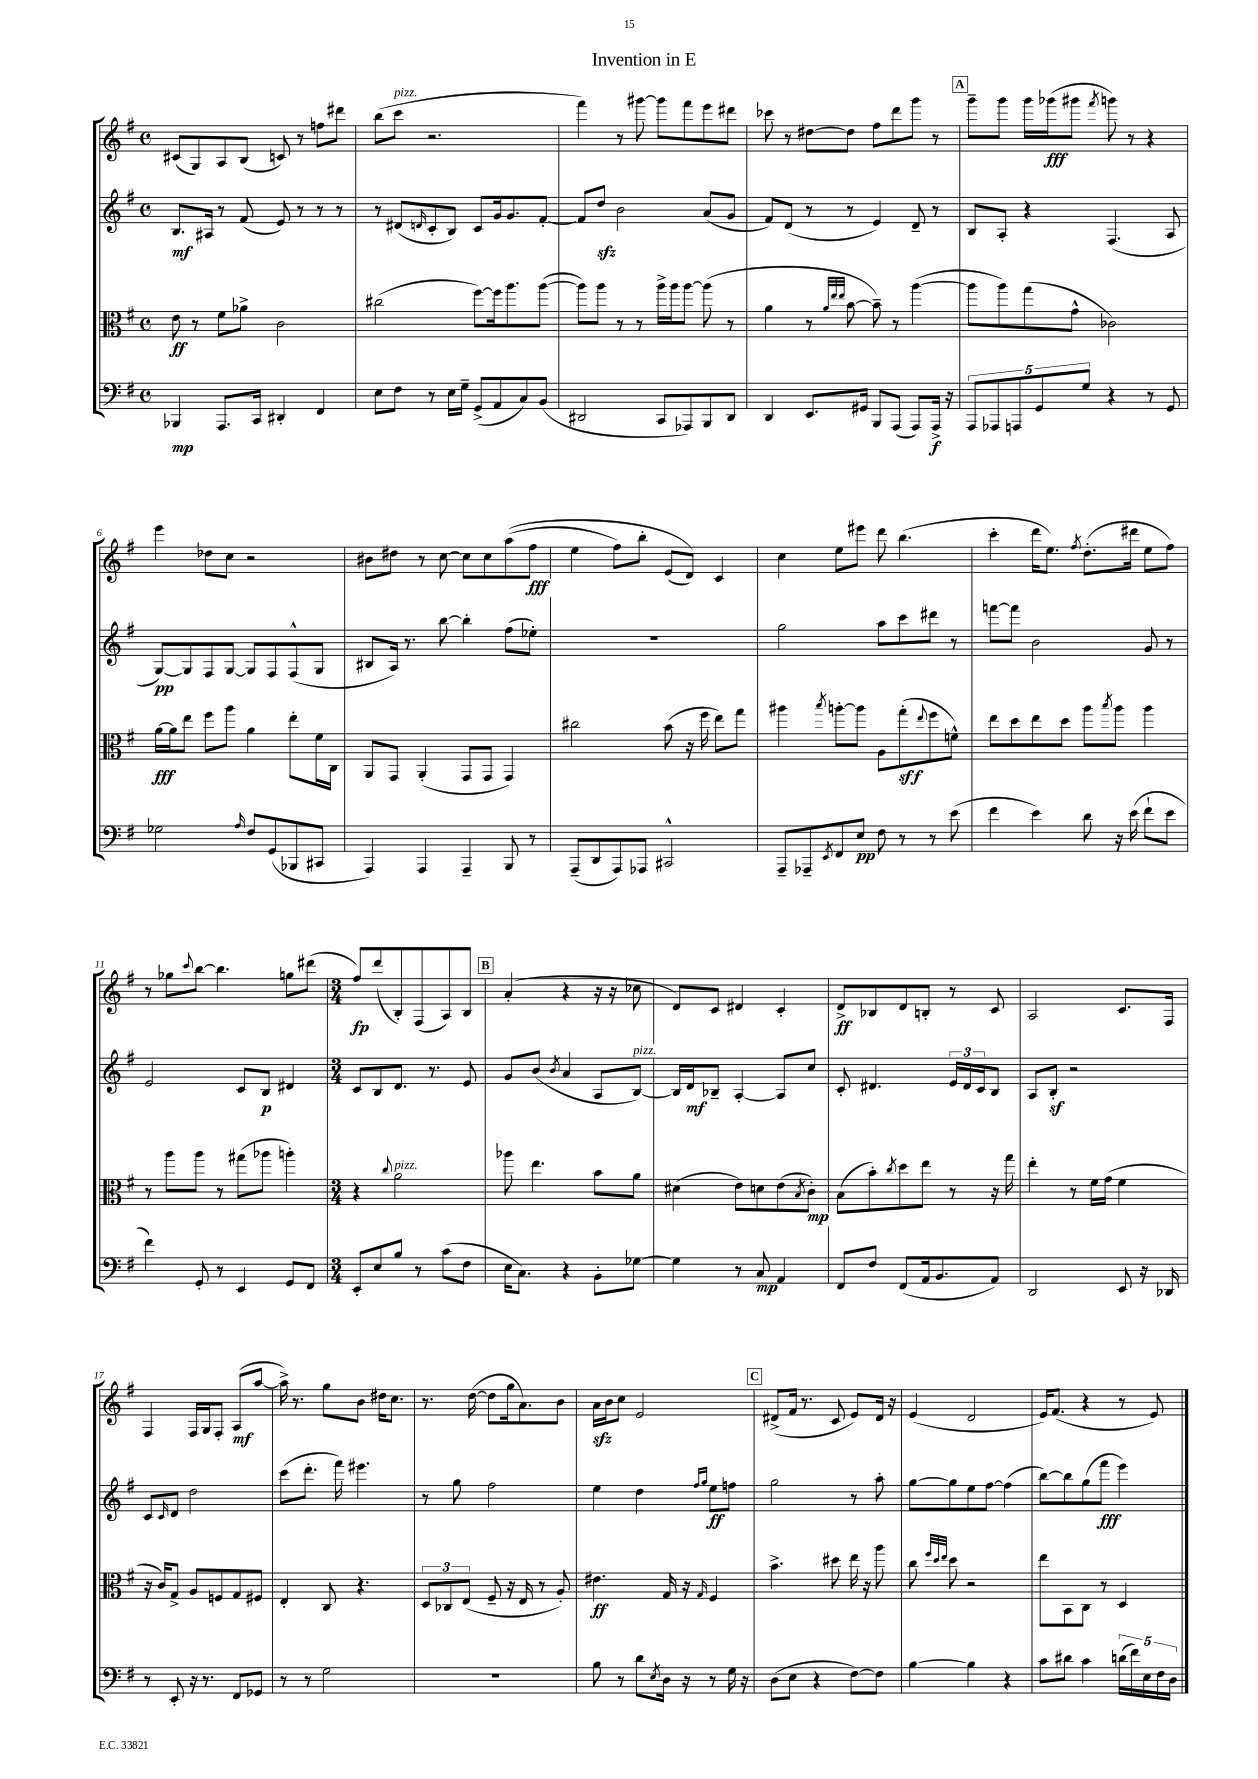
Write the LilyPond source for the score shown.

\header { title = "Invention in E" }
<<
\new StaffGroup <<
\new Staff = "s0" {
    \clef treble \key g \major \defaultTimeSignature \time 4/4
    cis'8( g8) a8 b8( c'8) r8 f''8 dis'''8 |
    b''8( c'''8^\markup { \italic "pizz." } r2. |
    fis'''4) r8 gis'''8~ gis'''8 fis'''8 e'''8 dis'''8 |
    ces'''8 r8 dis''8~ dis''8 fis''8 d'''8 g'''8 r8 |
    \mark \markup { \box "A" } g'''8-- g'''8 g'''16 ges'''16\fff( gis'''8 \acciaccatura { fis'''8 } g'''8) r8 r4 |
    e'''4 des''8 c''8 r2 |
    bis'8 dis''8 r8 c''8~ c''8 c''8 a''8(\( fis''8\fff |
    e''4 fis''8) b''8-. e'8( d'8)\) c'4 |
    c''4 e''8 eis'''8 d'''8 b''4.( |
    c'''4-. d'''16 e''8.) \acciaccatura { fis''8 } d''8.-.( dis'''16 e''8 fis''8) |
    r8 ges''8 \appoggiatura { c'''8 } b''8~ b''4. g''8 dis'''8( |
    \numericTimeSignature \time 3/4 fis''8\fp) d'''8( b8-.) fis8( a8) b8 |
    \mark \markup { \box "B" } a'4-.( r4 r16 r16 ces''8 |
    d'8) c'8 dis'4 c'4-. |
    d'8->\ff bes8 d'8 b8-. r8 c'8 |
    a2 c'8. fis16 |
    fis4 fis16 g16 fis8-. a8\mf( a''8~ |
    a''16->) r8. g''8 b'8 dis''16 c''8. |
    r8. d''16~( d''8 g''16 a'8.) b'8 |
    a'16\sfz b'16 c''8 e'2 |
    \mark \markup { \box "C" } dis'8->( fis'16 r8. c'8 e'8) dis'16 r16 |
    e'4( d'2 |
    e'16) fis'8.( r4 r8 e'8) \bar "|." |
}
\new Staff = "s1" {
    \clef treble \key g \major \defaultTimeSignature \time 4/4
    b8.\mf ais16 r8 fis'8( e'8) r8 r8 r8 |
    r8 dis'8( \grace { d'16 } c'8-. b8) c'8 g'16 g'8. fis'8~-. |
    fis'8 d''8\sfz b'2 a'8( g'8 |
    fis'8) d'8( r8 r8 e'4) d'8-- r8 |
    \mark \markup { \box "A" } b8 a8-. r4 fis4.( a8 |
    g8~\pp) g8 fis8 g8~ g8 fis8 fis8-^( g8 |
    bis8 a16) r8. b''8~ b''4-. fis''8( ees''8-.) |
    R1 |
    g''2 a''8 c'''8 dis'''8 r8 |
    f'''8~ f'''8 b'2 g'8 r8 |
    e'2 c'8 b8\p dis'4 |
    \numericTimeSignature \time 3/4 c'8 b8 d'8. r8. e'8 |
    \mark \markup { \box "B" } g'8 b'8( \acciaccatura { b'8 } a'4 a8 b8~^\markup { \italic "pizz." }) |
    b16 d'16\mf bes8-- a4~-. a8 c''8 |
    c'8-. dis'4. \tuplet 3/2 { e'16 dis'16 c'16 } b8 |
    a8 b8-.\sf r2 |
    c'8 \grace { c'16 } d'8 d''2 |
    c'''8( d'''8.-. fis'''16) eis'''4. |
    r8 g''8 fis''2 |
    e''4 d''4 \grace { fis''16 g''16 } e''8\ff f''8 |
    \mark \markup { \box "C" } g''2 r8 a''8-. |
    g''8~ g''8 e''8 fis''8~ fis''4( |
    b''8~) b''8 g''8( fis'''8\fff e'''4) \bar "|." |
}
\new Staff = "s2" {
    \clef alto \key g \major \defaultTimeSignature \time 4/4
    e'8\ff r8 fis'8 aes'8-> c'2 |
    cis''2( fis''8~) fis''16 a''8. a''8~( |
    a''8) a''8 r8 r8 a''16-> a''16 a''8~ a''8( r8 |
    a'4 r8 \grace { a'32 e''32 e''32 } b'8~ b'8--) r8 a''4~( |
    \mark \markup { \box "A" } a''8 a''8) g''8( g'8-^ ces'2) |
    a'16~\fff a'16 e''8 fis''8 a''8 a'4 e''8-. fis'16 c16 |
    a,8 g,8 a,4-.( g,8 g,8 g,4) |
    cis''2 b'8( r16 fis''16 e''8) g''8 |
    ais''4 \acciaccatura { b''8 } a''8~-. a''8 a8 g''8-.\sff( \appoggiatura { e''8 } fis''8 f'8-^) |
    e''8 d''8 e''8 d''8 a''8 \acciaccatura { b''8 } a''8 a''4 |
    r8 a''8 a''8 r8 gis''8( aes''8 a''4-.) |
    \numericTimeSignature \time 3/4 r4 \appoggiatura { c''8 } a'2^\markup { \italic "pizz." } |
    \mark \markup { \box "B" } aes''8 e''4. b'8 a'8 |
    dis'4( e'8) d'8 e'8( \acciaccatura { b8 } c'8-.\mp) |
    b8( b'8-.) \acciaccatura { c''8 } d''8 e''8 r8 r16 g''16 |
    e''4-. r8 fis'16 g'16( fis'4 |
    r16 c'16) g8-> a8 f8 g8 fis8 |
    e4-. c8 r4. |
    \tuplet 3/2 { d8 ces8 e8( } fis8-- r16 e16 r8 a8-.) |
    eis'4.\ff g16 r16 \grace { g16 } fis4 |
    \mark \markup { \box "C" } b'4.-> dis''8 e''16 r16 a''8 |
    c''8 \grace { fis''32 d''32 e''32 } d''8 r2 |
    e''8 b,8 c8 r8 d4 \bar "|." |
}
\new Staff = "s3" {
    \clef bass \key g \major \defaultTimeSignature \time 4/4
    bes,,4\mp a,,8. c,16 dis,4-. fis,4 |
    e8 fis8 r8 e16 g16-- g,8->( a,8 c8) b,8( |
    dis,2 c,8 aes,,8) b,,8 dis,8 |
    d,4 e,8. gis,16 b,,8 a,,8( a,,8) a,,16->\f r16 |
    \mark \markup { \box "A" } \tuplet 5/4 { a,,8 aes,,8 a,,8 g,8 g8 } r4 r8 g,8 |
    ges2 \grace { a16 } fis8 g,8( bes,,8 cis,8 |
    a,,4) a,,4 a,,4-- b,,8 r8 |
    a,,8--( d,8 a,,8) aes,,8 cis,2-^ |
    a,,8-- aes,,8-- \acciaccatura { e,8 } fis,8 e8\pp fis8 r8 r8 e'8( |
    fis'4 e'4) d'8 r16 e'16( fis'8-! e'8 |
    fis'4) g,8-. r8 e,4 g,8 fis,8 |
    \numericTimeSignature \time 3/4 e,8-. e8 b8 r8 c'8( fis8 |
    \mark \markup { \box "B" } e16 c8.) r4 b,8-. ges8~ |
    ges4 r8 c8\mp a,4 |
    fis,8 fis8 fis,8( a,16 b,8. a,8) |
    d,2 e,8 r16 des,16 |
    r8 e,8-. r16 r8. fis,8 ges,8 |
    r8 r8 g2 |
    R2. |
    b8 r8 d'8 \acciaccatura { e8 } d16 r16 r8 g16 r16 |
    \mark \markup { \box "C" } d8( e8 r4 fis8~) fis8 |
    b4~ b4 r4 |
    c'8 dis'8 c'4 \tuplet 5/4 { d'16( fis'16) e16 fis16 d16 } \bar "|." |
}
>>
>>
